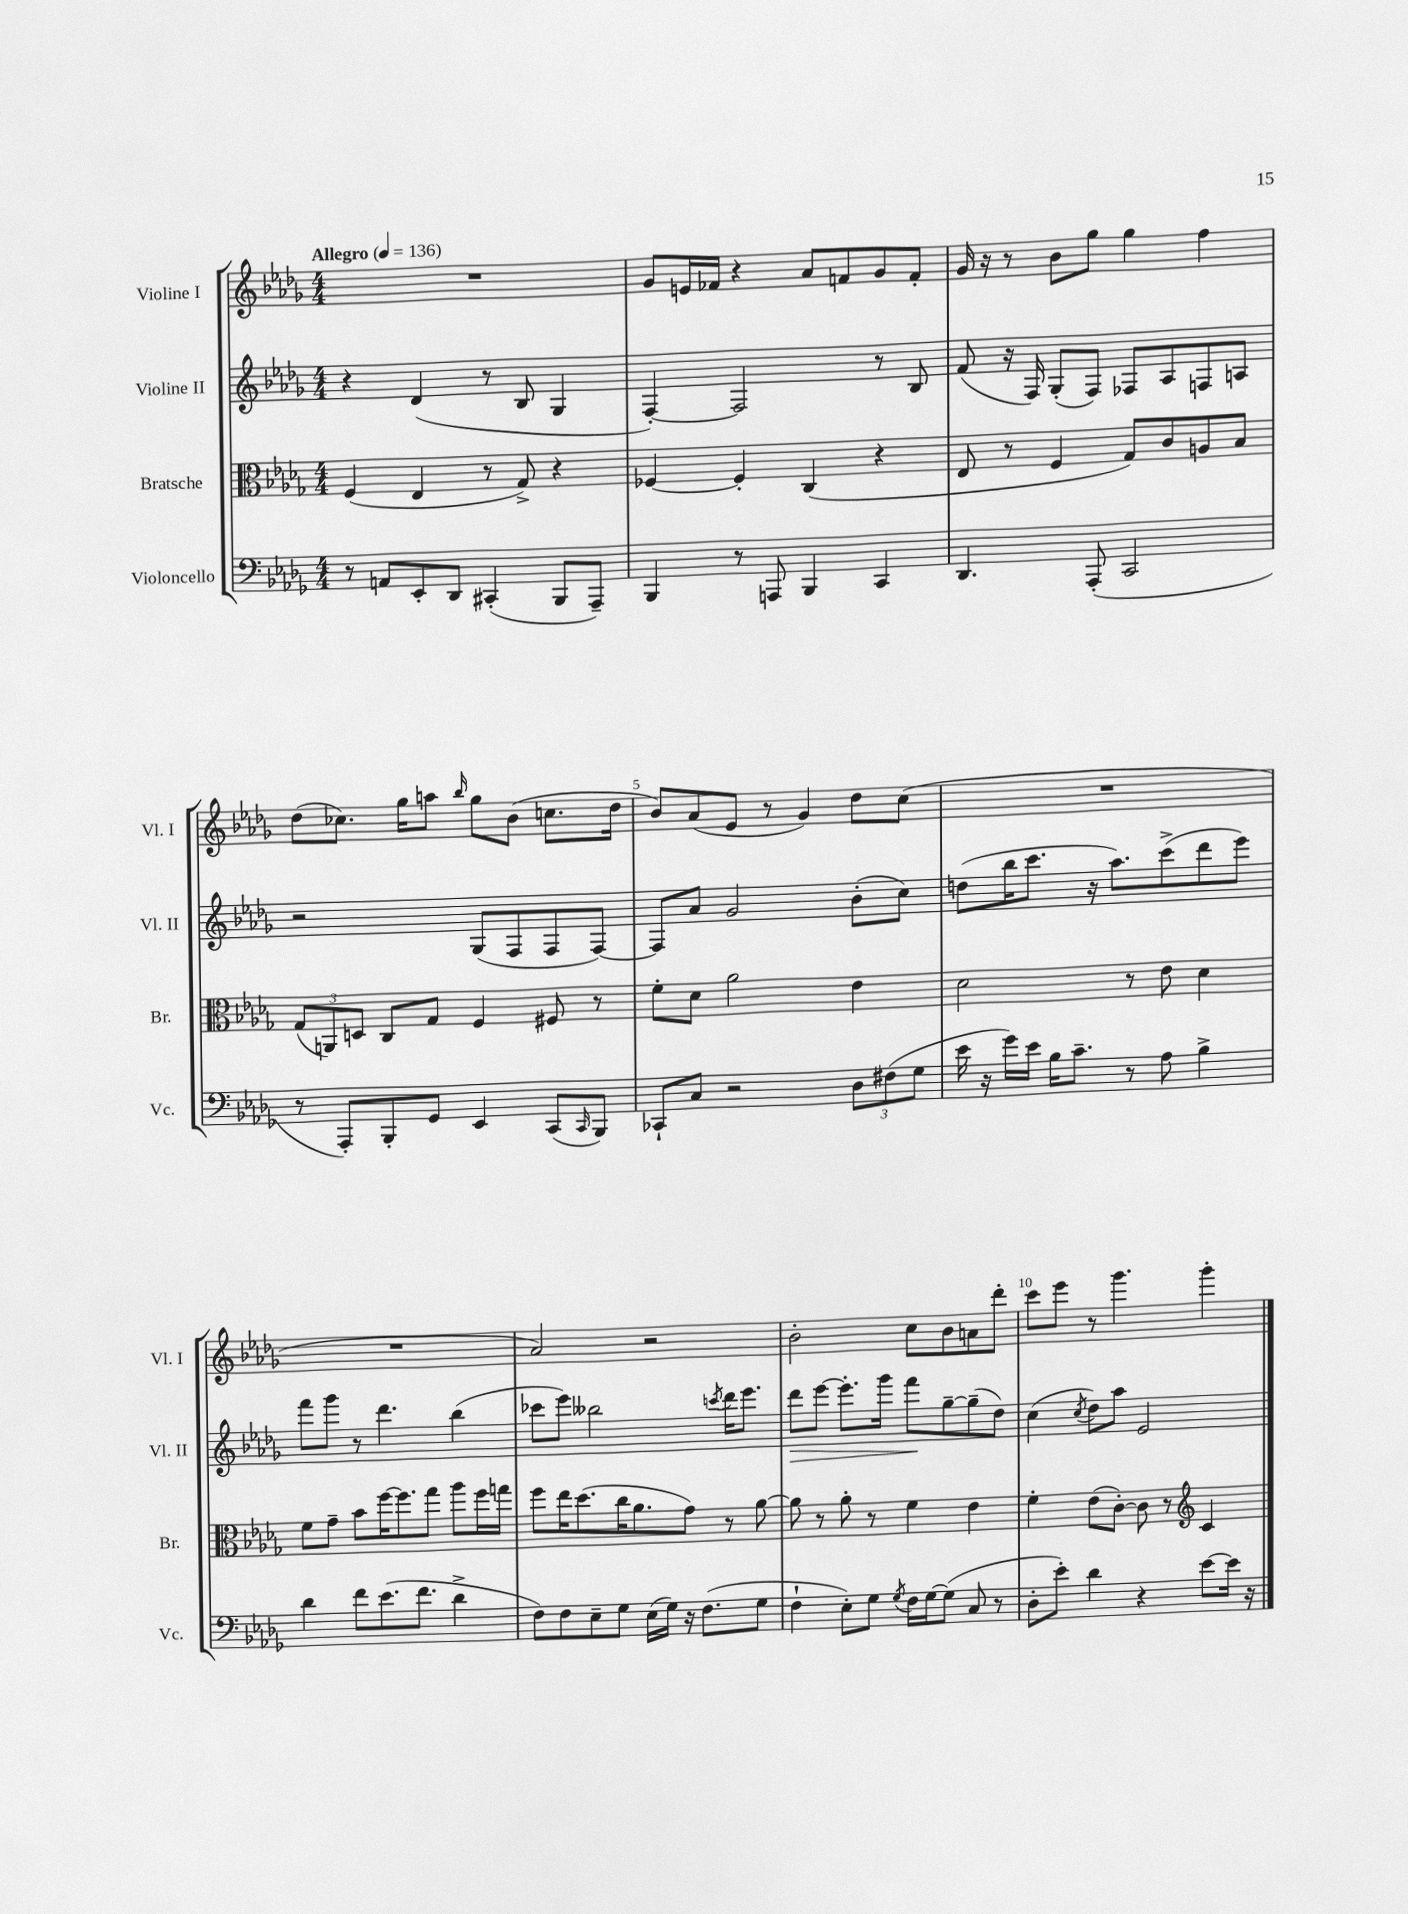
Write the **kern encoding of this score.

**kern	**kern	**kern	**dynam	**kern
*part4	*part3	*part2	*part2	*part1
*staff4	*staff3	*staff2	*staff2	*staff1
*I"Violoncello	*I"Bratsche	*I"Violine II	*	*I"Violine I
*I'Vc.	*I'Br.	*I'Vl. II	*	*I'Vl. I
*clefF4	*clefC3	*clefG2	*	*clefG2
*k[b-e-a-d-g-]	*k[b-e-a-d-g-]	*k[b-e-a-d-g-]	*	*k[b-e-a-d-g-]
*M4/4	*M4/4	*M4/4	*	*M4/4
*MM136	*MM136	*MM136	*	*MM136
=1	=1	=1	=1	=1
!	!	!	!	!LO:TX:a:B:t=Allegro
8r	(4F/	4r	.	1r
8AAn/L	.	.	.	.
8EE-'/	4E-/	(4d-/	.	.
8DD-/J	.	.	.	.
(4CC#X'/	8r	8r	.	.
.	8G-^/)	8B-/	.	.
8BBB-/L	4r	4G-/	.	.
8AAA-~/J)	.	.	.	.
=2	=2	=2	=2	=2
4BBB-/	[4F-X/	[4F'/)	.	8g-/L
.	.	.	.	16en/L
.	.	.	.	16f-X/JJ
8r	4F-'/]	2F/]	.	4r
8AAAn/	.	.	.	.
4BBB-/	(4C/	.	.	8a-/L
.	.	.	.	8fn/
4CC/	4r	8r	.	8g-/
.	.	8B-/	.	8f'/J
=3	=3	=3	=3	=3
4.DD-/	8E-/	(8f/	.	16g-/
.	.	.	.	16r
.	8r	16r	.	8r
.	.	16F/)	.	.
.	4F/	(8G-'/L	.	8b-\L
(8AAA-'/	.	8F/J)	.	8gg-\J
2CC/	8G-/L)	8F-X/L	.	4gg-\
.	8c/	8A-/	.	.
.	8An/	8Fn/	.	4ff\
.	8B-/J	8An/J	.	.
!!LO:LB:g=z
=4	=4	=4	=4	=4
8r	(12G-/L	2r	.	(8dd-\L
.	12AAn/)	.	.	.
8AAA-'/L)	.	.	.	8.cc-X\J)
.	12Dn/J	.	.	.
8BBB-'/	8C/L	.	.	.
.	.	.	.	16gg-\KL
8GG-/J	8G-/J	.	.	8aan\J
.	.	.	.	16qqbb-/
4EE-/	4F/	(8G-/L	.	8gg-\L
.	.	8F/	.	(8b-\J
(8CC/L	8F#X/	8F/	.	8.ccn\L
16qqCC/	.	.	.	.
8BBB-/J)	8r	[8F/J)	.	.
.	.	.	.	16dd-\Jk
=5	=5	=5	=5	=5
8CC-X`/L	8f'\L	8F/L]	.	8b-/L)
8C/J	8d-\J	8a-/J	.	(8a-/
2r	2a-\	2g-/	.	8e-/J
.	.	.	.	8r
.	.	.	.	4g-/)
12D-\L	4e-\	(8b-'\L	.	8dd-\L
(12F#X\	.	.	.	.
.	.	8cc\J)	.	(8cc\J
12G-\J	.	.	.	.
=6	=6	=6	=6	=6
16e-\	2d-\	(8ddn\L	.	1r
16r	.	.	.	.
16g-\LL)	.	16bb-\K	.	.
16e-\JJ	.	8.ccc\J	.	.
16B-\KL	.	.	.	.
8.c~\J	.	.	.	.
.	.	16r	.	.
.	.	8.aa-\L)	.	.
8r	8r	.	.	.
8A-\	8e-\	(8ccc^\	.	.
4B-^\	4d-\	8ddd-\	.	.
.	.	8eee-\J)	.	.
!!LO:LB:g=z
=7	=7	=7	=7	=7
4d-\	8f\L	8fff\L	.	1r
.	8g-~\J	8ggg-\J	.	.
8f\L	8b-\L	8r	.	.
(8.e-\	[16ff\K	4.ddd-\	.	.
.	8.ff\]	.	.	.
8.f\J	.	.	.	.
.	8gg-\J	.	.	.
4d-^\	8aa-\L	(4bb-\	.	.
.	16ff\L	.	.	.
.	16ggn\JJ	.	.	.
=8	=8	=8	=8	=8
8F\L)	8ff\L	8ccc-X\L	.	2a-/)
8F\	16ee-\K	8eee-\J)	.	.
.	(8.dd-\	.	.	.
8E-~\	.	2bb--X\	.	.
8G-\J	16cc\K	.	.	.
.	8.a-\	.	.	.
(16E-\LL	.	.	.	2r
16G-\JJ)	.	.	.	.
16r	8g-\J)	.	.	.
(8.F\L	.	.	.	.
.	.	8qcccn/	.	.
.	8r	16ddd-\KL	.	.
.	.	8.eee-\J	.	.
8G-\J	[8a-\	.	.	.
=9	=9	=9	=9	=9
!	!	!	!LO:HP:b	!
4F`\	8a-\]	8ddd-\L	>	2b-'\
.	8r	[8eee-\J	.	.
8E-'\L)	8a-'\	8.eee-'\L]	.	.
8G-\J	8r	.	.	.
.	.	16ggg-\Jk	.	.
8qG-/	.	.	.	.
16F\LL	4f\	8fff\L	.	8cc\L
[16G-\J	.	.	.	.
(8G-\J]	.	[8gg-~\	]	8b-\
8C/	4e-\	(8gg-~\]	.	8an\
8r	.	8dd-\J)	.	8ddd-'\J
=10	=10	=10	=10	=10
8D-'\L	4f'\	(4cc\	.	8ccc\L
8e-'\J)	.	.	.	8eee-\J
.	.	8qcc/	.	.
4d-\	(8e-\L	8dd-\L)	.	8r
.	[8c'\J)	8aa-\J	.	4.ggg-\
4r	8c\]	2e-/	.	.
.	8r	.	.	.
*	*clefG2	*	*	*
[8e-\L	4c/	.	.	4ggg-'\
16e-\Jk]	.	.	.	.
16r	.	.	.	.
==	==	==	==	==
*-	*-	*-	*-	*-
